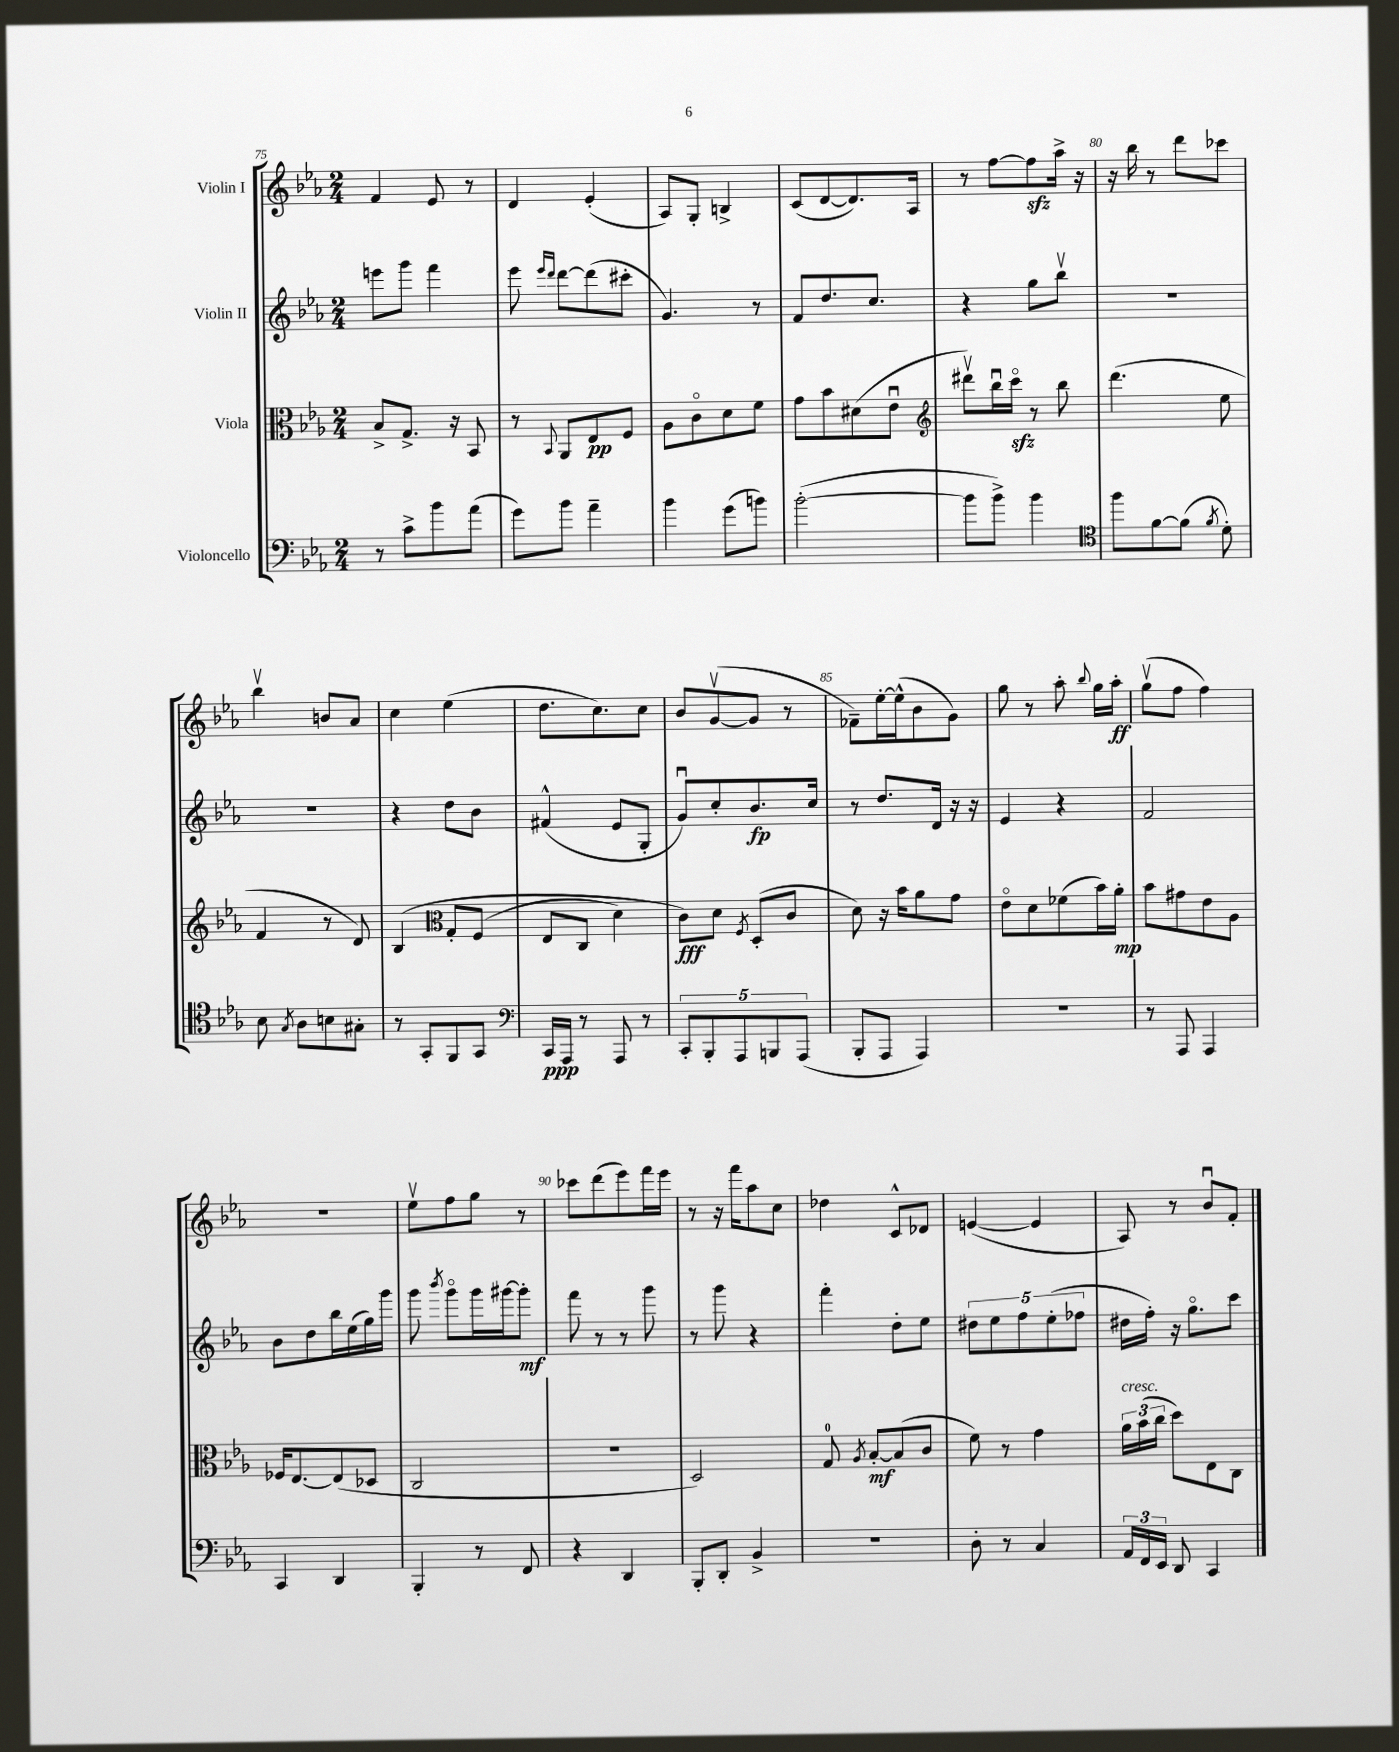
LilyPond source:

<<
\new StaffGroup <<
\new Staff = "s0" \with { instrumentName = "Violin I" } {
    \clef treble \key ees \major \numericTimeSignature \time 2/4
    \autoBeamOff f'4 ees'8 r8 |
    d'4 ees'4-.( |
    aes8[) g8]-. b4-> |
    c'8[( d'8~ d'8.) aes16] |
    r8 f''8[~ f''8\sfz aes''16]-> r16 |
    r16 bes''16 r8 d'''8[ ces'''8] |
    bes''4\upbow b'8[ aes'8] |
    c''4 ees''4( |
    d''8.[ c''8.) c''8] |
    bes'8[ g'8~\upbow( g'8] r8 |
    fes'8[--) ees''16~-. ees''16-^( bes'8 g'8]) |
    g''8 r8 aes''8-. \appoggiatura { bes''8 } g''16[ aes''16]-.\ff |
    g''8[\upbow( f''8] f''4) |
    R2 |
    ees''8[\upbow f''8 g''8] r8 |
    ces'''8[ d'''8( ees'''8) f'''16 ees'''16] |
    r8 r16 f'''16[ aes''8 c''8] |
    des''4 c'8[-^ des'8] |
    e'4~( e'4 |
    aes8) r8 bes'8[\downbow f'8]-. \bar "|." |
}
\new Staff = "s1" \with { instrumentName = "Violin II" } {
    \clef treble \key ees \major \numericTimeSignature \time 2/4
    \autoBeamOff e'''8[ g'''8] f'''4 |
    ees'''8 \grace { ees'''16[ d'''16] } d'''8[~ d'''8( cis'''8]-. |
    g'4.) r8 |
    f'8[ d''8. c''8.] |
    r4 g''8[ bes''8]\upbow |
    R2 |
    R2 |
    r4 d''8[ bes'8] |
    fis'4-^( ees'8[ g8]-. |
    g'8[\downbow) c''8-. bes'8.\fp c''16] |
    r8 d''8.[ d'16] r16 r16 |
    ees'4 r4 |
    f'2 |
    bes'8[ d''8 bes''16 ees''16( g''16) g'''16] |
    g'''8 \acciaccatura { bes'''8 } g'''8[\flageolet g'''16 gis'''16~ gis'''8]-.\mf |
    f'''8 r8 r8 g'''8 |
    r8 g'''8 r4 |
    f'''4-. d''8[-. ees''8] |
    \tuplet 5/4 { dis''8[ ees''8 f''8 ees''8-.( fes''8] } |
    dis''16[ f''16]-.) r16 g''8.[\flageolet c'''8] \bar "|." |
}
\new Staff = "s2" \with { instrumentName = "Viola" } {
    \clef alto \key ees \major \numericTimeSignature \time 2/4
    \autoBeamOff bes8[-> g8.]-> r16 bes,8 |
    r8 \appoggiatura { bes,8 } aes,8[ ees8\pp f8] |
    aes8[ c'8\flageolet d'8 f'8] |
    g'8[ bes'8 dis'8( ees'8]\downbow |
    \clef treble dis'''8[\upbow) bes''16\downbow c'''16]\flageolet\sfz r8 bes''8 |
    d'''4.( ees''8 |
    f'4 r8 d'8) |
    bes4\( \clef alto g8[-. f8]( |
    ees8[ c8] d'4) |
    c'8[\fff\) d'8] \acciaccatura { f8 } d8[-.( c'8] |
    d'8) r16 bes'16[ aes'8 g'8] |
    ees'8[\flageolet d'8 fes'8( bes'16) aes'16]-.\mp |
    bes'8[ gis'8 ees'8 aes8] |
    fes16[ ees8.~ ees8( des8] |
    c2 |
    R2 |
    d2) |
    g8-0 \acciaccatura { aes8 } bes8[~-.\mf bes8( c'8] |
    f'8) r8 g'4 |
    \tuplet 3/2 { aes'16[^\markup { \italic "cresc." } bes'16( c''16] } d''8[) ees8 c8] \bar "|." |
}
\new Staff = "s3" \with { instrumentName = "Violoncello" } {
    \clef bass \key ees \major \numericTimeSignature \time 2/4
    \autoBeamOff r8 c'8[-> bes'8 aes'8]( |
    g'8[) bes'8] aes'4-- |
    bes'4 g'8[( b'8]) |
    bes'2~-.( |
    bes'8[ bes'8]->) bes'4 |
    \clef tenor f''8[ f'8~ f'8]( \acciaccatura { f'8 } d'8-.) |
    bes8 \acciaccatura { g8 } aes8[ b8 gis8]-. |
    r8 g,8[-. f,8 g,8] |
    \clef bass c,16[\ppp aes,,16] r8 aes,,8 r8 |
    \tuplet 5/4 { c,8[-. bes,,8-. aes,,8 b,,8 aes,,8]( } |
    bes,,8[-. aes,,8] aes,,4) |
    r2 |
    r8 aes,,8 aes,,4 |
    c,4 d,4 |
    bes,,4-. r8 f,8 |
    r4 d,4 |
    bes,,8[-. d,8]-. bes,4-> |
    R2 |
    d8-. r8 c4 |
    \tuplet 3/2 { aes,16[ f,16 ees,16] } d,8 c,4 \bar "|." |
}
>>
>>
\layout { \context { \Score currentBarNumber = #75 \override BarNumber.break-visibility = ##(#f #t #t) barNumberVisibility = #(every-nth-bar-number-visible 5) } }
